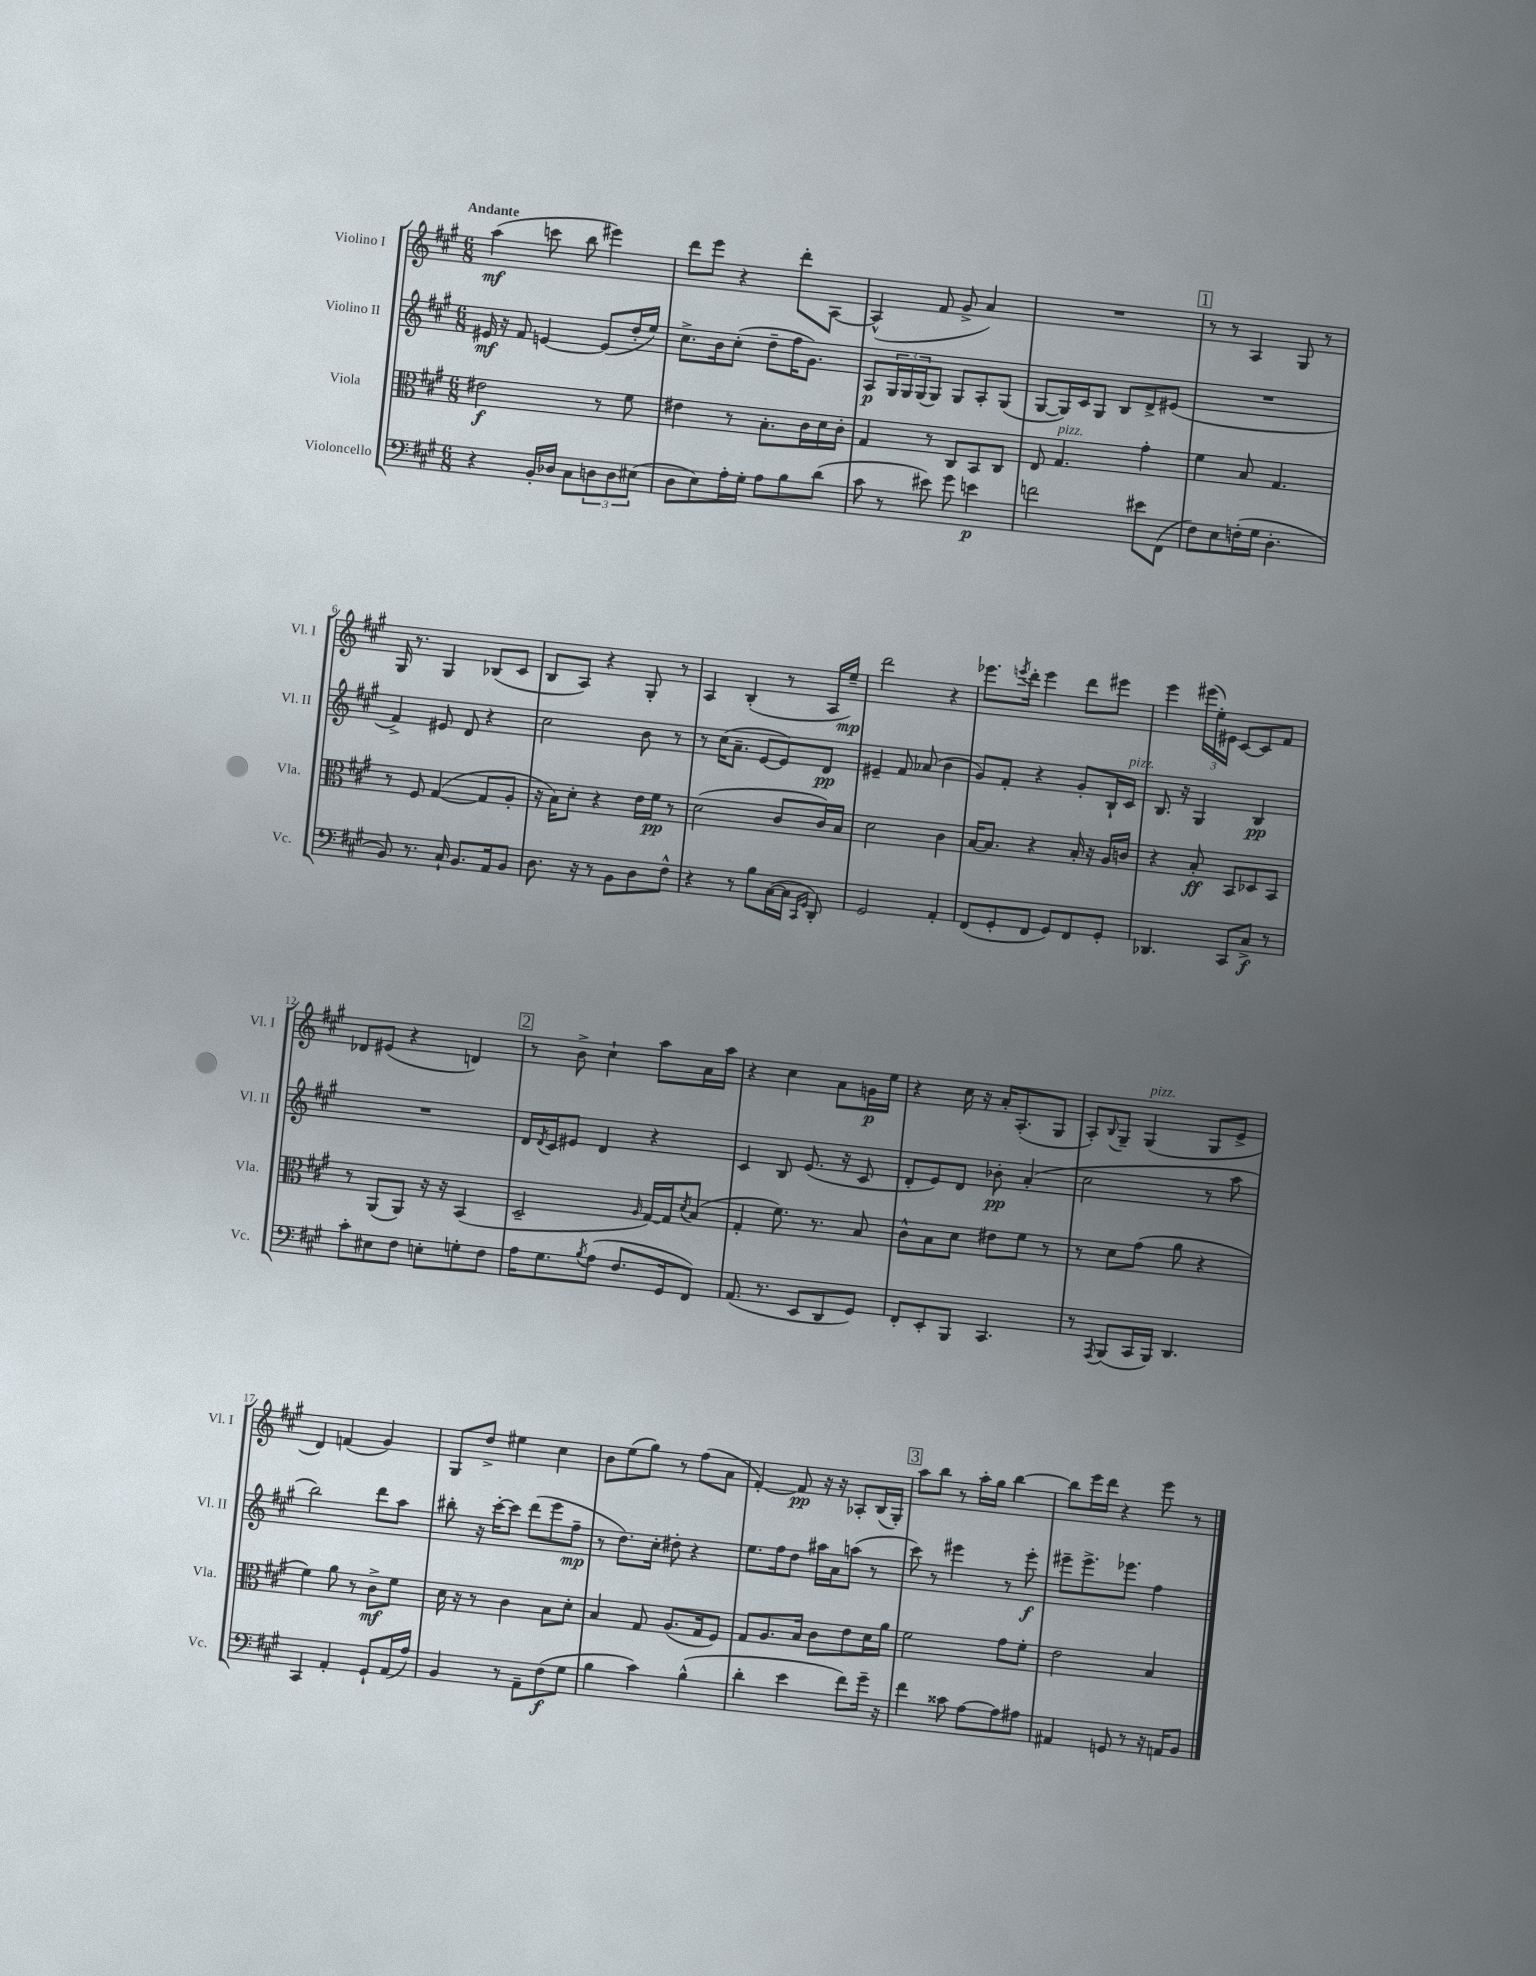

**kern	**kern	**kern	**kern
*staff4	*staff3	*staff2	*staff1
*clefF4	*clefC3	*clefG2	*clefG2
*k[f#c#g#]	*k[f#c#g#]	*k[f#c#g#]	*k[f#c#g#]
*M6/8	*M6/8	*M6/8	*M6/8
4r	2e#	16e#	(4aa
.	.	16r	.
.	.	8f#	.
16BB'	.	[4e	8ccc
16D-	.	.	.
8C#	.	.	8bb
12D	8r	(8e]	4eee#)
12D	.	.	.
.	8f#	16dd'	.
(12E#	.	.	.
.	.	16ee)	.
=	=	=	=
8D	4e#	8.cc#^	8ddd
8E)	.	.	8eee
.	.	16b	.
16A'	8r	(8cc#'	4r
16G#'	.	.	.
8A	8.B'	8dd~	.
8B	.	16ff#	8ddd'
.	16c#	8.g#)	.
(8d	16d	.	[8A
.	16c#'	.	.
=	=	=	=
8c#	4G#	8A	(4A^^]
8r	.	24G#	.
.	.	24G#	.
.	.	(24G#	.
8e#)	8r	8G#)	8f#
8g#	8C#	8G#	8g#^
4e	8BB	8A'	4a)
.	8C#	(8G#	.
=	=	=	=
2f	8E	[8G#	2.r
.	4.G#	16G#])	.
.	.	16c#	.
.	.	8G#	.
.	.	8B	.
8e#	4g#'	8d^	.
(8FF#	.	(8e#	.
=	=	=	=
8F#)	4f#	2.r	8r
8E	.	.	8r
(16F'	8B	.	4A
16G#	.	.	.
4.D'	4.G#	.	.
.	.	.	8G#
.	.	.	8r
=	=	=	=
8BB)	8r	4f#^)	16G#
.	.	.	8.r
8.r	8F#	.	.
.	([4G#	8e#	4G#
16C#`	.	.	.
8.BB	.	8d	.
.	8G#]	4r	(8B-
16AA	.	.	.
8BB	8A'	.	8c#
=	=	=	=
8.D	16r	2cc#	8B
.	16B)	.	.
.	8d'	.	8A)
16r	.	.	.
8r	4r	.	4r
8BB	.	.	.
8D	16e	8b	8G#'
.	16f#	.	.
8F#^^	8r	8r	8r
=	=	=	=
4r	(2d	8r	4A
.	.	(16cc#	.
.	.	8.a~	.
8r	.	.	(4B'
8B	.	[8e	.
([16C#	8c#	8e])	8r
16C#]	.	.	.
16qqCC#	.	.	.
16qqGG#	.	.	.
8DD')	16c#)	8d	16A
.	16B	.	16ee~)
=	=	=	=
2GG#	2d	4e#~	2ddd
.	.	8f#	.
.	.	(8a-	.
4AA'	4c#	4b	4r
=	=	=	=
(8FF#	[16B	8g#)	8.eee-
.	8.B]	.	.
8GG#'	.	8f#'	.
.	.	.	8qeee
.	.	.	16ddd'
8FF#	4r	4r	4eee
8GG#)	.	.	.
8FF#	16B'	8g#'	8ddd
.	16r	.	.
8GG#'	16A	16B`	8eee#
.	16c	16c#	.
=	=	=	=
4.DD-	4r	8.B	4eee
.	.	16r	.
.	8B'	4G#	(24eee#
.	.	.	24ee')
.	.	.	24e#
8CC#	8BB	.	[8c#
8C#^	8D-	4B	8c#]
8r	8BB	.	8f#
=	=	=	=
8c#'	8r	2.r	8d-
8E#	(8AA	.	(8e#
8F#	8AA)	.	4r
8E'	16r	.	.
.	16r	.	.
8G'	(4BB	.	4d)
8F#	.	.	.
=	=	=	=
16A	2D~	16d	8r
.	.	8qd	.
8.G#	.	16c#	.
.	.	8e#	8b^
8qB	.	.	.
(8A	.	4d	4cc#`
8.F#	.	.	.
.	16qqA	.	.
.	[16G#)	4r	8aa
16GG#	16G#]	.	.
.	8qd	.	.
8FF#)	(8B	.	16a
.	.	.	16aa
=	=	=	=
(8.AA	4G#'	4c#	4r
8.r	.	.	.
.	8.f#)	8B	4cc#
8EE	.	(8.e	.
.	8.r	.	.
8DD	.	.	8a
.	.	16r	.
8GG#)	8B	8c#	16g
.	.	.	16ee
=	=	=	=
8FF#'	8c#^^	8d'	4r
8EE'	8B	8e)	.
8BBB	8d	8d	16cc#
.	.	.	16r
4.CC#	8e#	8b-'	16a'
.	.	.	(8.A'
.	8f#	(4a'	.
.	8r	.	8G#
=	=	=	=
8r	8r	2cc#	8A')
8qAAA	.	.	8qqB
(8BBB	8d	.	8G#~
16CC#	(8g#	.	(4G#
16BBB)	.	.	.
4.DD	8a	.	.
.	4r	8r	8G#
.	.	8aa	8e^
=	=	=	=
4CC#	4f#)	2bb)	4d)
4AA'	8a	.	(4f
.	8r	.	.
8GG#`	8c#^	8ddd	4g#)
(16AA	8f#	8aa	.
16A)	.	.	.
=	=	=	=
4BB	16d	8bb#'	8G#
.	16r	.	.
.	8r	16r	8dd^
.	.	[16ccc#'	.
8r	4c#	8ccc#]	4ee#
8AA~	.	(8ddd	.
(8F#	8B	8eee	4cc#
8G#	8d'	8ff#~	.
=	=	=	=
4B	4B	8r	8b
.	.	8.dd)	(8ee
4c#)	8G#	.	8gg#)
.	.	16cc#'	.
.	(8.A	8dd#'	8r
(4B^^	.	4r	(8ff#
.	16G#	.	.
.	8F#)	.	8a
=	=	=	=
4d'	8G#	8.ee	[4f#')
.	8.A	.	.
.	.	16ff#	.
4e	.	8dd	8f#]
.	16B	.	.
.	8c#	16aa#	16r
.	.	16a	16r
8f#)	8e	(8aa	8A-'
16g#~	16d	8r	(16B
16r	16a	.	16G#')
=	=	=	=
4f#	2f#	8ccc#)	8aa
.	.	8r	8bb
8c##	.	4eee#	8r
[8A	.	.	16aa'
.	.	.	16gg#
8A]	8g#	8r	[4bb
8A#	8f#'	8eee#'	.
=	=	=	=
4AA#	2e	8eee#~	8bb]
.	.	8.eee#^	16eee
.	.	.	16ddd
8GG	.	.	4r
.	.	8.eee-	.
8r	.	.	.
16r	4B	4ff#	8eee
16AA	.	.	.
8BB	.	.	8r
==	==	==	==
*-	*-	*-	*-
